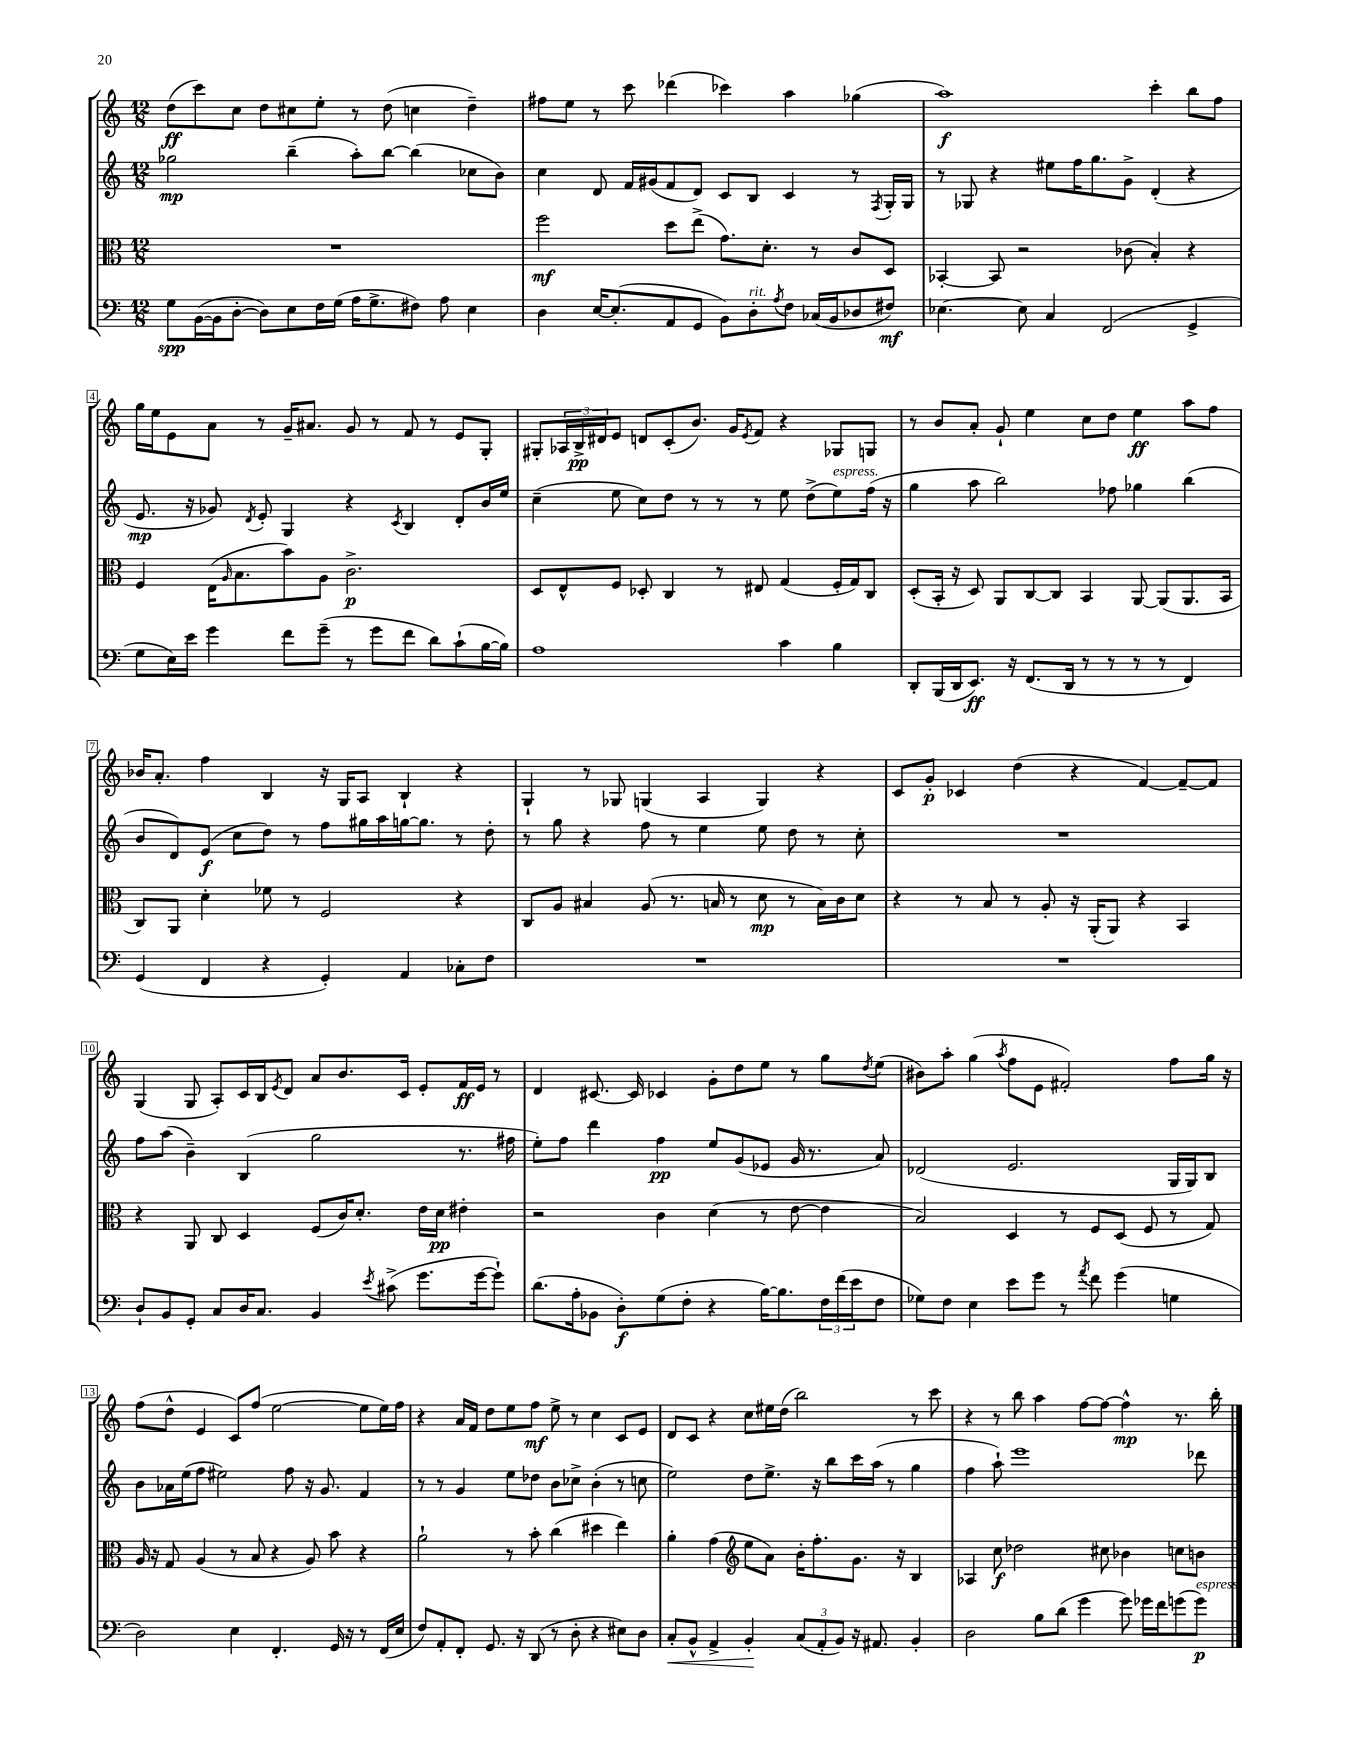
<<
\new StaffGroup <<
\new Staff = "s0" {
    \clef treble \key c \major \numericTimeSignature \time 12/8
    d''8\ff( c'''8) c''8 d''8 cis''8 e''8-. r8 d''8( c''4 d''4--) |
    fis''8 e''8 r8 c'''8 des'''4( ces'''4) a''4 ges''4( |
    a''1\f) c'''4-. b''8 f''8 |
    g''16 e''16 e'8 a'8 r8 g'16-- ais'8. g'8 r8 f'8 r8 e'8 g8-. |
    gis8-. \tuplet 3/2 { aes16 b16->\pp dis'16 } e'8 d'8 c'8-.( b'8.) g'16 \acciaccatura { e'8 } f'8 r4 ges8 g8 |
    r8 b'8 a'8-. g'8-! e''4 c''8 d''8 e''4\ff a''8 f''8 |
    bes'16 a'8.-. f''4 b4 r16 g16 a8 b4-! r4 |
    g4-! r8 ges8 g4( a4 g4) r4 |
    c'8 g'8-.\p ces'4 d''4( r4 f'4~) f'8~-- f'8 |
    g4( g8 a8-.) c'16 b16 \acciaccatura { e'8 } d'8 a'8 b'8. c'16 e'8-. f'16\ff e'16 r8 |
    d'4 cis'8.~ cis'16 ces'4 g'8-. d''8 e''8 r8 g''8 \acciaccatura { d''8 } e''8( |
    bis'8) a''8-. g''4( \acciaccatura { a''8 } f''8 e'8 fis'2-.) f''8 g''16 r16 |
    f''8( d''8-^ e'4 c'8) f''8( e''2~ e''8 e''16) f''16 |
    r4 a'16 f'16 d''8 e''8 f''8\mf e''8-> r8 c''4 c'8 e'8 |
    d'8 c'8 r4 c''8 eis''16 d''16( b''2) r8 c'''8 |
    r4 r8 b''8 a''4 f''8~ f''8~ f''4-^\mp r8. b''16-. \bar "|." |
}
\new Staff = "s1" {
    \clef treble \key c \major \numericTimeSignature \time 12/8
    ges''2\mp b''4--( a''8-.) b''8~ b''4( ces''8 b'8) |
    c''4 d'8 f'16 gis'16( f'8 d'8) c'8 b8 c'4 r8 \acciaccatura { f8 } g16-. g16 |
    r8 ges8 r4 eis''8 f''16 g''8. g'8-> d'4-.( r4 |
    e'8.\mp r16 ges'8) \acciaccatura { d'8 } e'8-. g4 r4 \acciaccatura { c'8 } b4 d'8-. b'16 e''16 |
    c''4--( e''8 c''8) d''8 r8 r8 r8 e''8 d''8->( e''8^\markup { \italic "espress." }) f''16( r16 |
    g''4 a''8 b''2) fes''8 ges''4 b''4( |
    b'8 d'8) e'8\f( c''8 d''8) r8 f''8 gis''16 a''16 g''16~ g''8. r8 d''8-. |
    r8 g''8 r4 f''8 r8 e''4 e''8 d''8 r8 c''8-. |
    R1. |
    f''8 a''8( b'4--) b4( g''2 r8. fis''16 |
    e''8-.) f''8 d'''4 f''4\pp e''8 g'8( ees'8 g'16 r8. a'8) |
    des'2( e'2. g16 g16) b8 |
    b'8 aes'16 e''16( f''8 eis''2) f''8 r16 g'8. f'4 |
    r8 r8 g'4 e''8 des''8 b'8 ces''8-> b'4-.( r8 c''8 |
    e''2) d''8 e''8.-> r16 b''8 c'''16 a''16( r8 g''4 |
    f''4 a''8-!) e'''1 des'''8 \bar "|." |
}
\new Staff = "s2" {
    \clef alto \key c \major \numericTimeSignature \time 12/8
    R1. |
    f''2\mf d''8 e''8->( g'8.) d'8.-. r8 c'8 d8 |
    bes,4~-. bes,8 r2 ces'8( b4-.) r4 |
    f4 e16( \grace { a16 } b8. b'8) a8 c'2.->\p |
    d8 e8-^ f8 des8-. c4 r8 eis8 g4( f16-. g16) c8 |
    d8-.( b,16-. r16 d8) a,8 c8~ c8 b,4 a,8~ a,8( a,8. b,16 |
    c8) a,8 d'4-. fes'8 r8 f2 r4 |
    c8 a8 bis4 a8( r8. b16 r8 d'8\mp r8 b16) c'16 d'8 |
    r4 r8 b8 r8 a8-. r16 a,16-.( a,8) r4 b,4 |
    r4 a,8 c8 d4 f8( c'16) d'8.-. e'16 d'16\pp eis'4-. |
    r2 c'4 d'4( r8 e'8~ e'4 |
    b2) d4 r8 f8 d8( f8 r8 g8) |
    a16 r16 g8 a4( r8 b8 r4 a8) b'8 r4 |
    a'2-! r8 b'8-. c''4( dis''4 e''4) |
    a'4-. g'4( \clef treble e''8 a'8) b'16-. f''8.-. g'8. r16 b4 |
    aes4 c''8\f des''2 cis''8 bes'4 c''8 b'8 \bar "|." |
}
\new Staff = "s3" {
    \clef bass \key c \major \numericTimeSignature \time 12/8
    g8\spp b,16~( b,16 d8~-. d8) e8 f16 g16( a16 g8.-> fis8) a8 e4 |
    d4 e16~ e8.-.( a,8 g,8 b,8) d8-.^\markup { \italic "rit." } \acciaccatura { a8 } f8 ces16( b,16 des8 fis8\mf) |
    ees4.~ ees8 c4 f,2( g,4-> |
    g8 e16) e'16 g'4 f'8 g'8--( r8 g'8 f'8 d'8) c'8-!( b16~ b16) |
    a1 c'4 b4 |
    d,8-. b,,16( d,16 e,8.\ff) r16 f,8.( d,16 r8 r8 r8 r8 f,4) |
    g,4( f,4 r4 g,4-.) a,4 ces8-. f8 |
    R1. |
    R1. |
    d8-! b,8 g,8-. c8 d16 c8. b,4 \acciaccatura { e'8 } cis'8->( g'8. g'16~ g'8-!) |
    d'8.( a16-. bes,8 d8-.\f) g8( f8-. r4 b16~) b8. \tuplet 3/2 { f16 f'16( e'16 } f8 |
    ges8) f8 e4 e'8 g'8 r8 \acciaccatura { a'8 } f'8 g'4( g4 |
    d2) e4 f,4.-. g,16 r16 r8 f,16( e16 |
    f8) a,8-. f,8-. g,8. r16 d,8( r8 d8-. r4 eis8) d8 |
    c8-.\< b,8-^ a,4-> b,4-.\! \tuplet 3/2 { c8( a,8-. b,8) } r16 ais,8. b,4-. |
    d2 b8 d'8( g'4 g'8) ges'16 f'16 g'8( g'8\p^\markup { \italic "espress." }) \bar "|." |
}
>>
>>
\layout { \context { \Score \override BarNumber.stencil = #(make-stencil-boxer 0.1 0.3 ly:text-interface::print) } }
